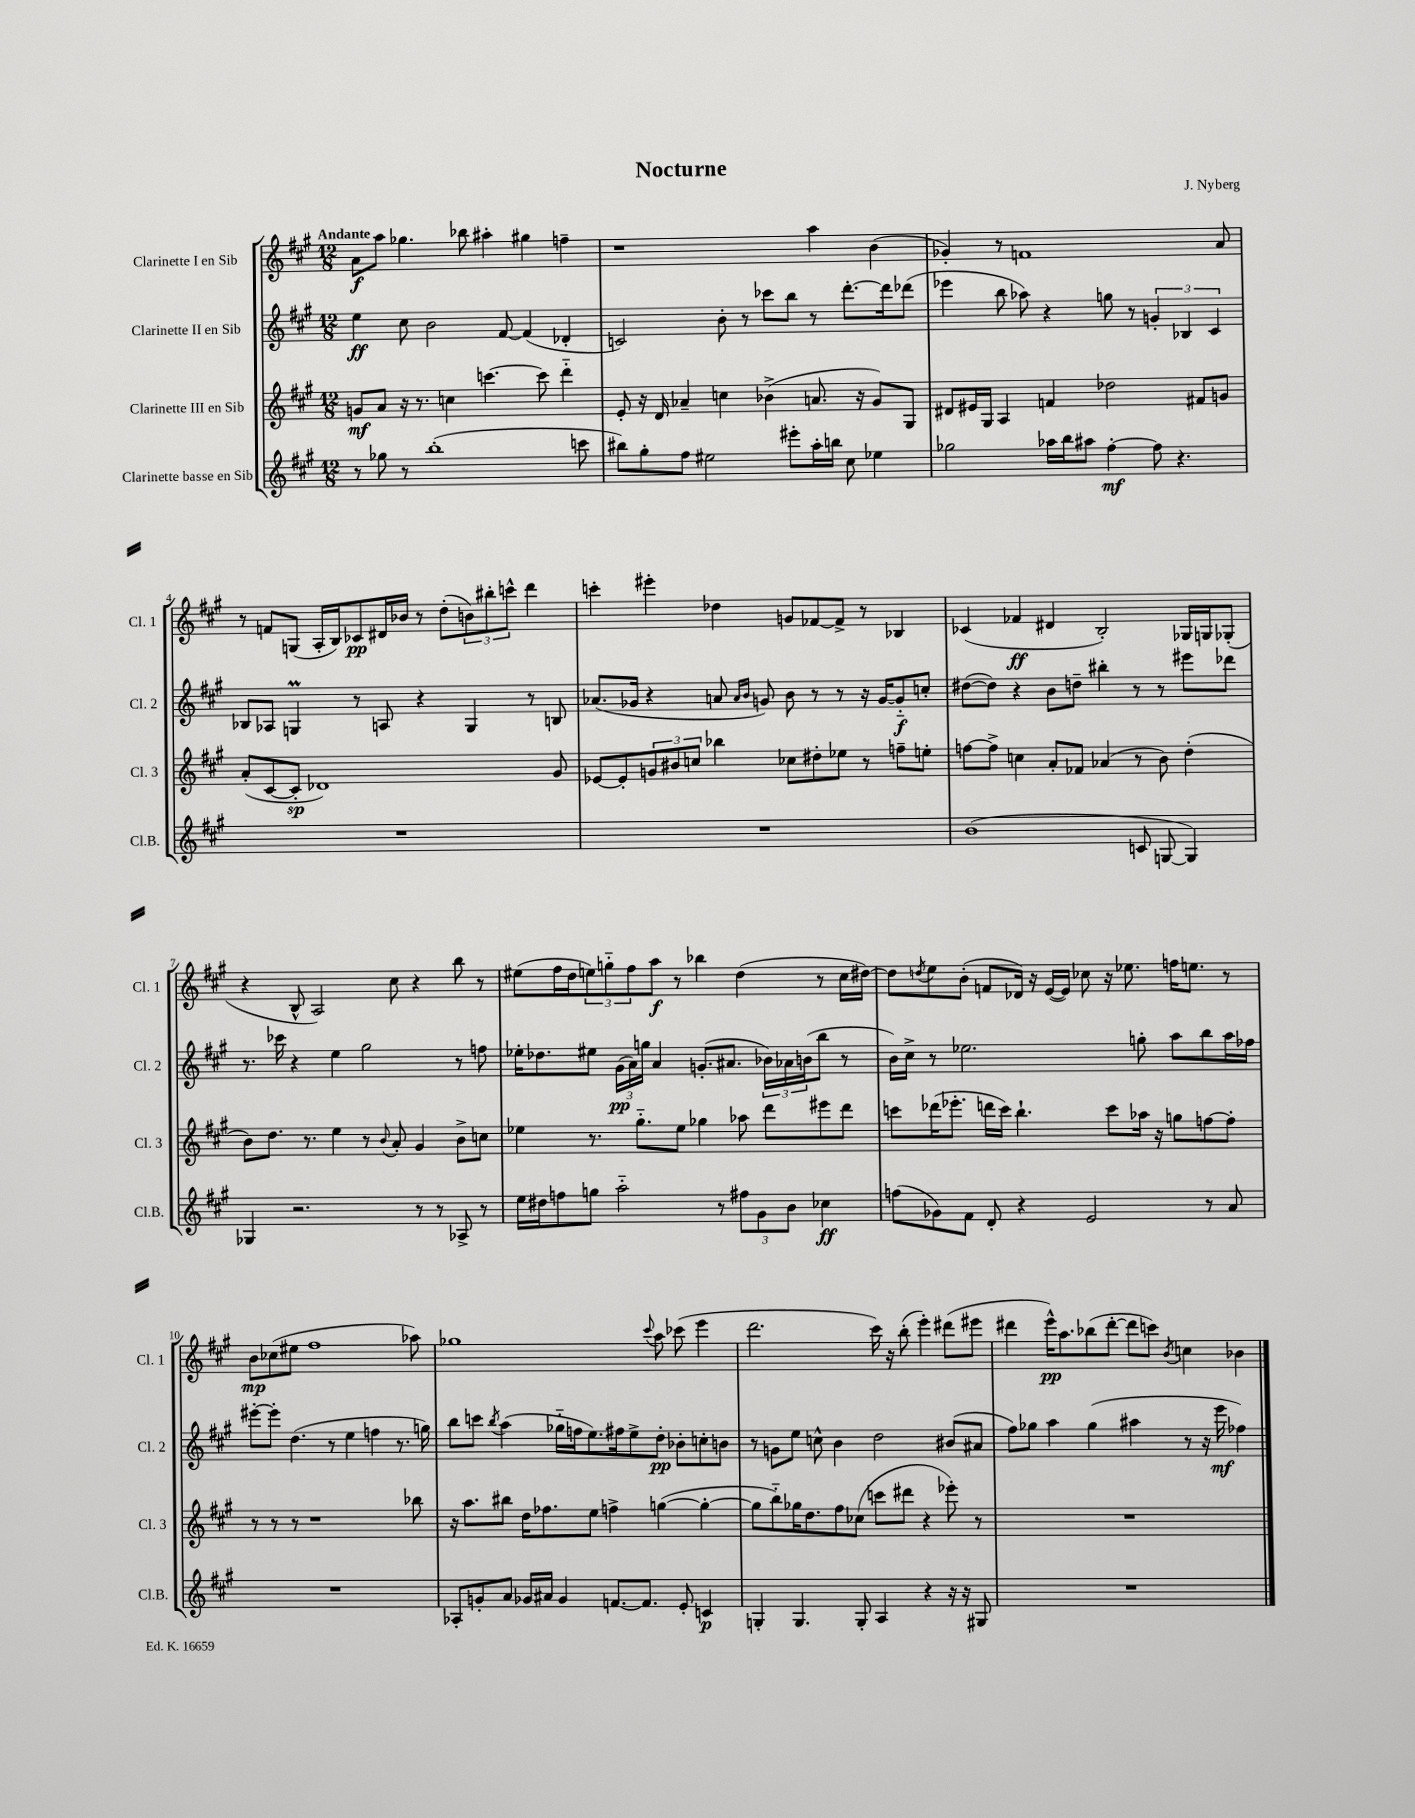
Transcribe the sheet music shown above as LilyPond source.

\header { title = "Nocturne" composer = "J. Nyberg" }
<<
\new StaffGroup <<
\new Staff = "s0" \with { instrumentName = "Clarinette I en Sib" shortInstrumentName = "Cl. 1" } {
    \clef treble \key a \major \numericTimeSignature \time 12/8 \tempo "Andante"
    a'8\f a''8 ges''4. bes''8 ais''4-. gis''4 f''4-- |
    r1 a''4 b'4( |
    ges'4-.) r8 f'1 a'8 |
    r8 f'8 g8( a16-. b16) ces'8\pp dis'16 bes'16 r8 d''8-.( \tuplet 3/2 { b'8) bis''8-. c'''8-^ } d'''4 |
    c'''4-. eis'''4-. des''4 g'8 fes'8~ fes'8-> r8 bes4 |
    ces'4( fes'4\ff dis'4 b2-.) ges16 g16 ges8-.( |
    r4 b8-^ a2) cis''8 r4 b''8 r8 |
    eis''8( fis''16 d''16 \tuplet 3/2 { e''8) g''8-_ fis''8 } a''8\f r8 bes''4 d''4( r8 cis''16 dis''16~) |
    dis''8 \acciaccatura { d''8 } e''8 b'8-.( f'8 des'16) r16 e'16~( e'16) ces''8 r16 ees''8. f''16 e''8. r8 |
    b'8\mp ces''8( eis''8 fis''1 aes''8) |
    ges''1 \appoggiatura { cis'''8 } a''8 ces'''8( e'''4 |
    d'''2. cis'''16) r16 b''8-.( e'''4-.) dis'''8( eis'''8 |
    dis'''4 e'''16-^\pp) a''8. bes''8( dis'''8~-. dis'''8 c'''8) \acciaccatura { b'8 } c''4 bes'4 \bar "|." |
}
\new Staff = "s1" \with { instrumentName = "Clarinette II en Sib" shortInstrumentName = "Cl. 2" } {
    \clef treble \key a \major \numericTimeSignature \time 12/8
    e''4\ff cis''8 b'2 fis'8~ fis'4( des'4-. |
    c'2) b'8-. r8 ces'''8 b''8 r8 d'''8.~-. d'''16 des'''8( |
    ees'''4 b''8 aes''8) r4 g''8 r8 \tuplet 3/2 { g'4-. bes4 cis'4 } |
    bes8 aes8 g4\prall r8 a8 r4 g4 r8 b8 |
    aes'8.( ges'16 r4 a'8 \grace { a'16 b'16 } g'8) b'8 r8 r8 r16 g'16~ g'8-_\f c''8-. |
    dis''8~( dis''8) r4 b'8 d''8-- bis''4-. r8 r8 eis'''8 des'''8 |
    r8. ces'''16 r4 e''4 gis''2 r8 f''8 |
    ees''16-. des''8. eis''8 \tuplet 3/2 { gis'16\pp( a'16) g''16 } a'4 g'8.-.( ais'8. \tuplet 3/2 { bes'16) aes'16 b'16( } b''8 r8 |
    b'16) cis''16-> r8 ees''2. g''8-. a''8 b''8 a''16 fes''16 |
    eis'''8~-. eis'''8-. d''4.( r8 e''4 f''4 r8. g''16) |
    b''8 c'''8 \acciaccatura { b''8 } a''4( ges''16-_ f''16 e''8.) fis''16 e''8-> d''8-.\pp bes'8-. c''8-. b'8 |
    r8 g'8 e''8 c''8-^ b'4 d''2 bis'8( ais'8 |
    fis''8) ges''8 a''4 ges''4( ais''4 r8 r16 e'''16\mf fes''4) \bar "|." |
}
\new Staff = "s2" \with { instrumentName = "Clarinette III en Sib" shortInstrumentName = "Cl. 3" } {
    \clef treble \key a \major \numericTimeSignature \time 12/8
    g'8\mf a'8 r16 r8. c''4 c'''4.~ c'''8 d'''4-_ |
    e'8-. r16 d'16 aes'4-- c''4 bes'4->( a'8. r16 gis'8) gis8 |
    dis'8 eis'16 gis16 a4 f'4 des''2 fis'8 g'8 |
    a'8-.( cis'8~ cis'8-.\sp des'1) gis'8 |
    ees'8~ ees'8-. \tuplet 3/2 { g'8 bis'8 c''8 } bes''4 ces''8 dis''8-. ees''8 r8 f''8-- e''8-. |
    f''8~ f''8-> c''4 a'8-. fes'8 aes'4( r8 b'8) d''4-.( |
    b'8) d''8. r8. e''4 r8 \appoggiatura { b'8 } a'8-. gis'4 b'8-> c''8 |
    ees''4 r8. gis''8.-_ ees''8 ges''4 aes''8 d'''8 eis'''8 d'''8 |
    c'''8 des'''16( ees'''8.-. d'''16 c'''16) b''4.-! c'''8 aes''16 r16 g''8 f''8~ f''8-. |
    r8 r8 r8 r1 bes''8 |
    r16 a''8. bis''8 d''16 fes''8. e''8 f''4-> g''4~( g''4~-. |
    g''8 b''8-_) ges''16 d''8. fis''8 ces''8( c'''8 dis'''8 r4 ees'''8-.) r8 |
    R1. \bar "|." |
}
\new Staff = "s3" \with { instrumentName = "Clarinette basse en Sib" shortInstrumentName = "Cl.B." } {
    \clef treble \key a \major \numericTimeSignature \time 12/8
    r8 ges''8 r8 b''1-.( c'''8 |
    bis''8) gis''8-. fis''8 eis''2 eis'''8-. a''16-. b''16 cis''8 ees''4 |
    ges''2 aes''16 b''16 ais''8 fis''4~-.\mf fis''8 r4. |
    R1. |
    R1. |
    b'1( c'8 g8~ g4) |
    ges4 r2. r8 r8 aes8-> r8 |
    e''16 dis''16 f''8 g''8 a''2-_ r8 \tuplet 3/2 { fis''8 gis'8 b'8 } ces''4\ff |
    f''8( ges'8) fis'8 d'8-. r4 e'2 r8 a'8 |
    R1. |
    aes8-. g'8-. a'8 ges'16 ais'16 ges'4 f'8.~ f'8. e'8-. c'4\p |
    g4-. g4. g8-. a4 r4 r16 r16 gis8 |
    R1. \bar "|." |
}
>>
>>
